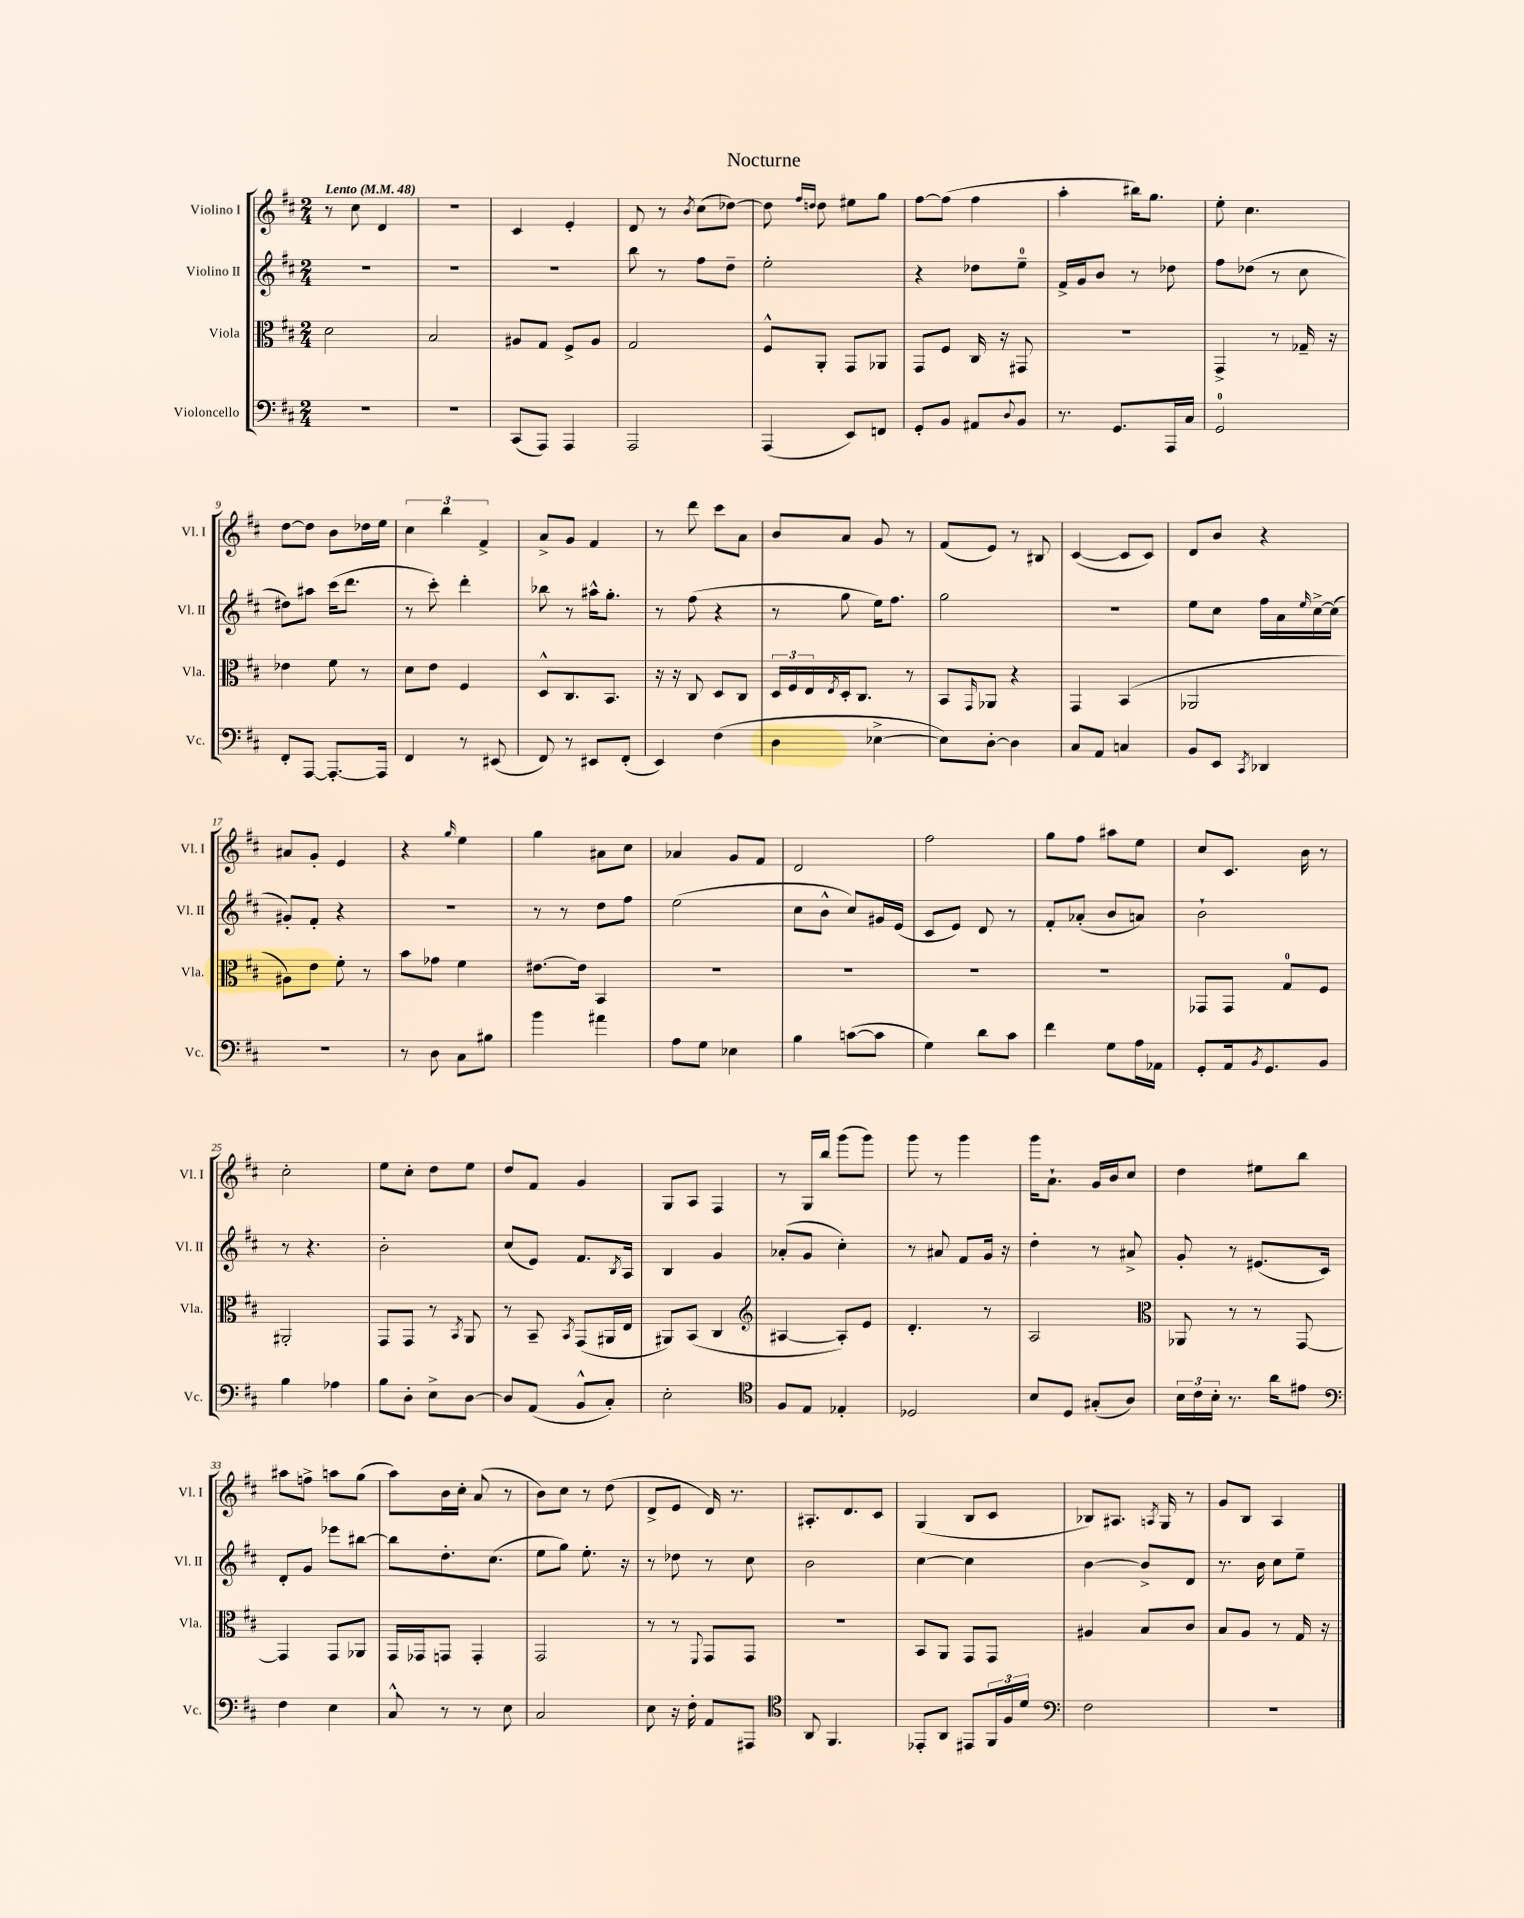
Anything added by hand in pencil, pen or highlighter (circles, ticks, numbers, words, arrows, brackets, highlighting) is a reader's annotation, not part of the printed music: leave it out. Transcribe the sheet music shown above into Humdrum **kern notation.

**kern	**kern	**kern	**kern
*staff4	*staff3	*staff2	*staff1
*clefF4	*clefC3	*clefG2	*clefG2
*k[f#c#]	*k[f#c#]	*k[f#c#]	*k[f#c#]
*M2/4	*M2/4	*M2/4	*M2/4
*MM48	*MM48	*MM48	*MM48
2r	2d\	2r	8r
.	.	.	8cc#\
.	.	.	4d/
=	=	=	=
2r	2B/	2r	2r
=	=	=	=
(8CC#/L	8A#/L	2r	4c#/
8AAA/J)	8G/J	.	.
4AAA/	8F#^/L	.	4e'/
.	8A#/J	.	.
=	=	=	=
2AAA/	2G/	8bb\	8d/
.	.	8r	8r
.	.	.	8qb/
.	.	8ff#\L	(8cc#\L
.	.	8dd~\J	[8dd-\J)
=	=	=	=
(4AAA/	8F#^^/L	2ee'\	8dd-\]
.	.	.	16qqff#/LL
.	.	.	16qqdd/JJ
.	8AA'/J	.	8dd\
8EE/L)	8GG/L	.	8ee#\L
8FF/J	8AA-/J	.	8gg\J
=	=	=	=
8GG'/L	8GG/L	4r	[8ff#\L
8BB/J	8F#/J	.	(8ff#\]J
8AA#/L	16C#/	8dd-\L	4ff#\
.	16r	.	.
8qqD/	.	.	.
8BB/J	8GG#/	8ee~\J	.
=	=	=	=
8.r	2r	16f#^/LL	4aa'\
.	.	16g/J	.
.	.	8b/J	.
8.GG/L	.	.	.
.	.	8r	16bb#\LK)
.	.	.	8.gg\J
16AAA/L	.	8dd-\	.
16C#/JJ	.	.	.
=	=	=	=
2GG/	4GG^/	8ff#\L	8ee'\
.	.	(8dd-\J	4.cc#\
.	8r	8r	.
.	16G-~/	8cc#\	.
.	16r	.	.
=	=	=	=
8FF#'/L	4e-\	8dd#\L)	[8dd\L
[8AAA/J	.	8aa#\J	8dd\]J
8.AAA'/_L	8f#\	(16ccc#\LK	8b\L
.	.	8.ddd\J	.
.	8r	.	16dd-\L
16AAA/]Jk	.	.	16ee\JJ
=	=	=	=
4FF#/	8d\L	8r	6cc#\
.	8e\J	8ccc#'\)	.
.	.	.	6bb\
8r	4F#/	4ddd'\	.
.	.	.	6f#^/
(8EE#/	.	.	.
=	=	=	=
8FF#/)	8D^^/L	8bb-\	8a^/L
8r	8.C#/	8r	8g/J
8EE#/L	.	16aa#^^\LK	4f#/
.	8.BB/J	8.gg'\J	.
(8FF#'/J	.	.	.
=	=	=	=
4EE/)	16r	8r	8r
.	16r	.	.
.	8C#/	(8ff#\	8ddd\
(4F#\	8D/L	4r	8ccc#\L
.	8C#/J	.	8a\J
=	=	=	=
4D\	24D/LL	8r	8b/L
.	24F#/	.	.
.	24E/	.	.
.	8qE/	.	.
.	16D'/J	8gg\	8a/J
.	8.C#/J	.	.
[4E-^\	.	16ee\LK)	8g/
.	.	8.ff#\J	.
.	8r	.	8r
=	=	=	=
8E-\]L)	8BB/L	2gg\	(8f#/L
.	16qqGG/	.	.
[8D'\J	8AA-/J	.	8e/J)
4D\]	4r	.	8r
.	.	.	8B#/
=	=	=	=
8C#/L	4GG/	2r	([4c#/
8AA/J	.	.	.
4C/	(4BB/	.	8c#/]L
.	.	.	8c#/J)
=	=	=	=
8BB/L	2AA-/	8ee\L	8d/L
8EE/J	.	8cc#\J	8b/J
8qCC#/	.	.	.
4DD-/	.	16ff#\LL	4r
.	.	16a\	.
.	.	16qqee/	.
.	.	[16cc#^\	.
.	.	(16cc#\]JJ	.
=	=	=	=
2r	8A#\L)	8g#'/L)	8a#/L
.	8e\J	8f#'/J	8g'/J
.	8f#'\	4r	4e/
.	8r	.	.
=	=	=	=
8r	8b\L	2r	4r
8D\	8g-\J	.	.
.	.	.	16qqgg/
8C#\L	4f#\	.	4ee\
8B#\J	.	.	.
=	=	=	=
4b\	[8.e#\L	8r	4gg\
.	.	8r	.
.	16e#\]Jk	.	.
4a#\	4BB/	8dd\L	8a#\L
.	.	8ff#\J	8cc#\J
=	=	=	=
8A\L	2r	(2ee\	4a-/
8G\J	.	.	.
4E-\	.	.	8g/L
.	.	.	8f#/J
=	=	=	=
4B\	2r	8cc#\L	2d/
.	.	8b^^\J	.
([8c\L	.	8cc#/L)	.
8c\]J	.	16g#/L	.
.	.	(16e/JJ	.
=	=	=	=
4G\)	2r	8c#/L	2ff#\
.	.	8e/J)	.
8d\L	.	8d/	.
8c#\J	.	8r	.
=	=	=	=
4f#\	2r	8f#'/L	8gg\L
.	.	(8a-'/J	8ff#\J
8G\L	.	8b/L	8aa#\L
16A\L	.	8a/J)	8ee\J
16AA-\JJ	.	.	.
=	=	=	=
8GG'/L	8GG-/L	2b`\	8cc#/L
16AA/k	8GG-/J	.	8.c#/J
8qBB/	.	.	.
8.GG/	.	.	.
.	8G/L	.	.
.	.	.	16b\
8BB/J	8F#/J	.	8r
=	=	=	=
4B\	2AA#'/	8r	2cc#'\
.	.	4.r	.
4A-\	.	.	.
=	=	=	=
8B\L	8GG/L	2b'\	8ee\L
8D'\J	8GG/J	.	8cc#'\J
8E^\L	8r	.	8dd\L
.	8qBB/	.	.
[8D\J	8AA/	.	8ee\J
=	=	=	=
8D/]L	8r	(8cc#/L	8dd/L
(8AA/J	8BB~/	8e/J)	8f#/J
.	8qBB/	.	.
8BB^^/L	(8GG/L	8.f#/L	4g/
8C#'/J)	16AA#/L	.	.
.	.	8qB/	.
.	16E/JJ	16A/Jk	.
=	=	=	=
2E'\	8AA#/L)	4B/	8G/L
.	(8BB/J	.	8A/J
.	4C#/	4g/	4F#/
=	=	=	=
*clefC4	*clefG2	*	*
8F#/L	[4A#/	(8a-'/L	8r
8E/J	.	8g/J	16G/LL
.	.	.	16bb/JJ
4E-'/	8A#'/]L)	4cc#'\)	(8ggg\L
.	8e/J	.	8ggg\J)
=	=	=	=
2D-/	4.d'/	8r	8ggg\
.	.	8a#/	8r
.	.	8f#/L	4ggg\
.	8r	16g/Jk	.
.	.	16r	.
=	=	=	=
8B/L	2A/	4dd'\	16ggg\LK
.	.	.	8.a`\J
8D/J	.	.	.
(8G#'/L	.	8r	16g/LL
.	.	.	16b/J
8A/J)	.	8a#^/	8cc#/J
=	=	=	=
*	*clefC3	*	*
24B\LL	8AA-/	8g'/	4dd\
24c#\	.	.	.
24B'\JJ	.	.	.
8.r	8r	8r	.
.	8r	(8.e#/L	8ee#\L
16a\LK	.	.	.
8e#\J	[8GG/	.	8bb\J
.	.	16c#/Jk)	.
=	=	=	=
*clefF4	*	*	*
4F#\	4GG/]	8d'/L	8aa#\L
.	.	8g/J	8ff^\J
4E\	8GG/L	8eee-\L	8aa\L
.	8AA-/J	[8bb#\J	(8gg\J
=	=	=	=
8C#^^/	16GG/LL	8bb#\]L	8aa\L)
.	16GG-/J	.	.
8r	8GG/J	8.dd'\	16b\L
.	.	.	16cc#'\JJ
8r	4GG'/	.	(8a/
.	.	(8.cc#\J	.
8E\	.	.	8r
=	=	=	=
2C#/	2GG/	8ee\L	8b\L)
.	.	8gg\J)	8cc#\J
.	.	8.ee'\	8r
.	.	.	(8dd\
.	.	16r	.
=	=	=	=
8E\	8r	8r	8d^/L
16r	8r	8dd-\	8e/J
16F#'\	.	.	.
.	8qqFF#/	.	.
8AA/L	8GG/L	8r	16d/)
.	.	.	8.r
8AAA#/J	8GG/J	8cc#\	.
=	=	=	=
*clefC4	*	*	*
8AA/	2r	2b\	8.A#'/L
4.FF#/	.	.	.
.	.	.	8.d/
.	.	.	8c#/J
=	=	=	=
8EE-'/L	8BB/L	[4cc#\	(4G/
8AA/J	8AA/J	.	.
8EE#/L	8GG/L	4cc#\]	8B/L
24FF#/L	8GG/J	.	8c#/J
24F#/	.	.	.
24d/JJ	.	.	.
=	=	=	=
*clefF4	*	*	*
2F#\	4A#/	[4b\	8B-/L)
.	.	.	8.A#/J
.	8B/L	8b^/]L	.
.	.	.	8qA/
.	.	.	16G/
.	8c#/J	8d/J	8r
=	=	=	=
2r	8B/L	8.r	8g/L
.	8A/J	.	8B/J
.	.	16b\	.
.	8r	8cc#\L	4A/
.	16G/	8ee~\J	.
.	16r	.	.
==	==	==	==
*-	*-	*-	*-
